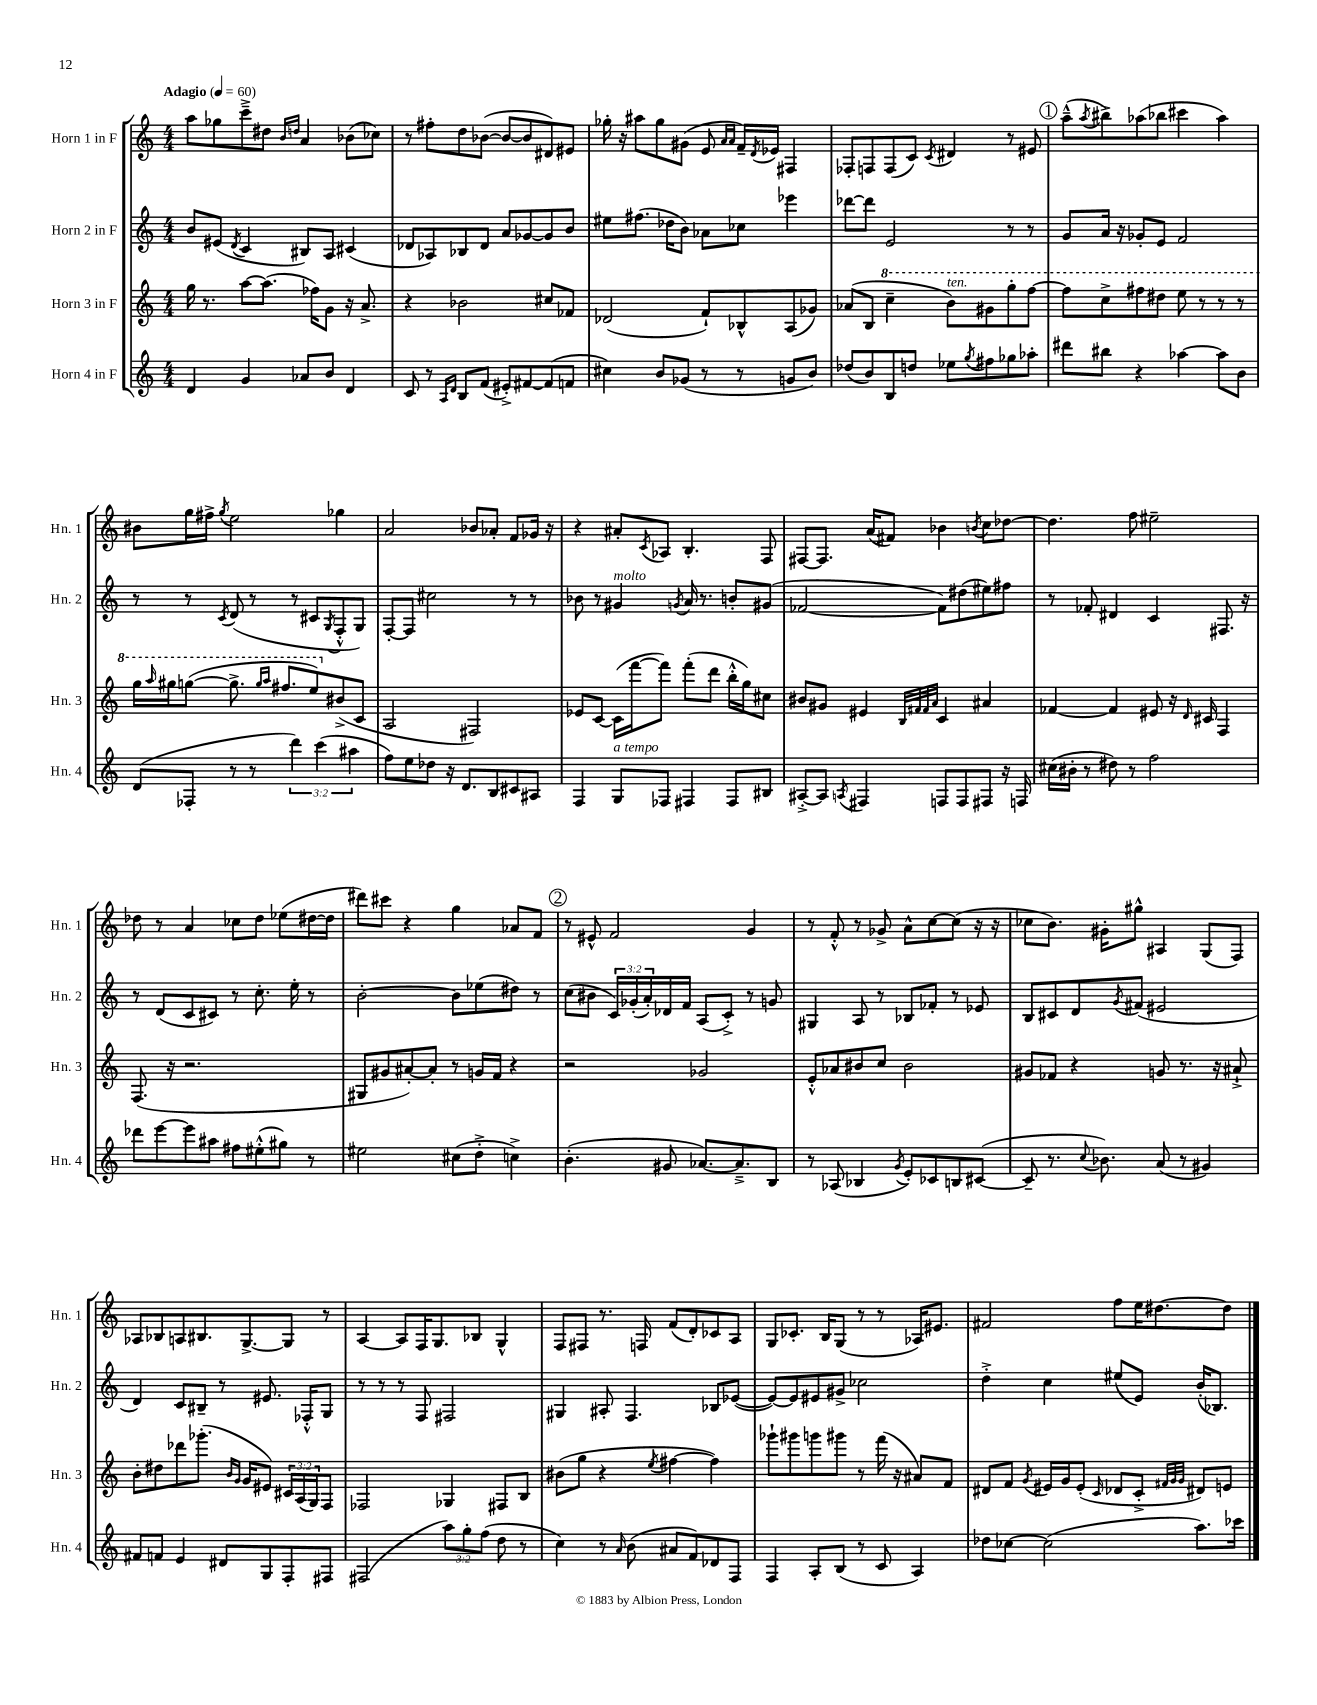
<<
\new StaffGroup <<
\new Staff = "s0" \with { instrumentName = "Horn 1 in F" shortInstrumentName = "Hn. 1" } {
    \clef treble \key c \major \numericTimeSignature \time 4/4 \tempo "Adagio" 4 = 60
    a''8 ges''8 c'''8---> dis''8 \grace { b'16 d''16 } a'4 bes'8( ces''8) |
    r8 fis''8-. d''8 bes'8~( bes'8~ bes'8 dis'8) eis'8 |
    ges''16-. r16 ais''8 ges''8 gis'8( e'8 \grace { a'16 a'16 } f'16--) \acciaccatura { d'8 } ees'16 fis4 |
    fes8-. f8 f8( c'8) \acciaccatura { c'8 } dis'4 r8 eis'8 |
    \mark \markup { \circle "1" } a''8---^( \acciaccatura { a''8 } bis''8->) aes''8( bes''8 cis'''4 aes''4) |
    bis'8 g''16 fis''16-> \acciaccatura { g''8 } e''2 ges''4 |
    a'2 bes'8 aes'8-. f'8 ges'16 r16 |
    r4 ais'8-. \acciaccatura { c'8 } aes8 b4.-. f8 |
    fis8~ fis8. a'16( fis'8) bes'4 \acciaccatura { b'8 } c''8 des''8~ |
    des''4. f''8 eis''2-- |
    des''8 r8 a'4 ces''8 des''8 ees''8( dis''16~ dis''16 |
    dis'''8) cis'''8 r4 g''4 aes'8 f'8 |
    \mark \markup { \circle "2" } r8 eis'8-^ f'2 g'4 |
    r8 f'8-.-^ r8 ges'8-> a'8-^ c''8~ c''8( r16 r16 |
    ces''8 b'8.) gis'16-. gis''8-^ ais4 g8( f8) |
    aes8 bes8 a8 bis8. g8.~-> g8 r8 |
    a4~ a8 f16 g8. bes8 g4-^ |
    f8 fis8 r8. f16 f'8( d'8-.) ces'8 a8 |
    g8 ces'8.-. b16 g8( r8 r8 aes16) eis'8. |
    fis'2 f''8 e''16 dis''8.~ dis''8 \bar "|." |
}
\new Staff = "s1" \with { instrumentName = "Horn 2 in F" shortInstrumentName = "Hn. 2" } {
    \clef treble \key c \major \numericTimeSignature \time 4/4 \override Staff.TupletNumber.text = #tuplet-number::calc-fraction-text
    b'8 eis'8( \acciaccatura { d'8 } c'4 bis8) a8 cis'4( |
    des'8 aes8) bes8 des'8 a'8 ges'8~ ges'8 b'8 |
    eis''8 fis''8.( des''16 b'8) aes'8 ces''8 ees'''4 |
    des'''8~ des'''8 e'2 r8 r8 |
    \mark \markup { \circle "1" } g'8 a'16 r16 ges'8-. e'8 f'2 |
    r8 r8 \acciaccatura { c'8 } d'8( r8 r8 cis'8 \acciaccatura { g8 } f8-.-^ g8) |
    f8~-. f8 cis''2 r8 r8 |
    bes'8 r8 gis'4^\markup { \italic "molto" } \acciaccatura { g'8 } a'16 r8. b'8-. gis'8( |
    fes'2~ fes'8) dis''8( eis''8) fis''8 |
    r8 fes'8-. dis'4 c'4 fis8. r16 |
    r8 d'8( c'8 cis'8) r8 c''8.-. e''16-. r8 |
    b'2~-. b'8 ees''8( dis''8) r8 |
    \mark \markup { \circle "2" } c''8( bis'8 \tuplet 3/2 { c'16) ges'16-.( a'16-.) } des'16 f'16 a8( c'8-.->) r8 g'8 |
    gis4 a8 r8 bes8 fes'8-. r8 ees'8 |
    b8 cis'8 d'8 \acciaccatura { g'8 } fis'8( eis'2 |
    d'4) c'8 bis8-- r8 eis'8. fes16-.-^ g8 |
    r8 r8 r8 f8 fis2 |
    gis4 ais8-. f4. bes8 ees'8~( |
    ees'8~) ees'8 eis'8 gis'8-> ces''2 |
    d''4-.-> c''4 eis''8( e'8) b'16-.( bes8.) \bar "|." |
}
\new Staff = "s2" \with { instrumentName = "Horn 3 in F" shortInstrumentName = "Hn. 3" } {
    \clef treble \key c \major \numericTimeSignature \time 4/4 \override Staff.TupletNumber.text = #tuplet-number::calc-fraction-text
    g''16 r8. a''8~ a''8.( fes''16) g'8 r16 a'8.-> |
    r4 bes'2 cis''8 fes'8 |
    des'2( f'8-!) bes8-^ a8( ges'8) |
    aes'8( b8 \ottava #1 c'''4-- b''8^\markup { \italic "ten." }) gis''8 g'''8-. f'''8~ |
    \mark \markup { \circle "1" } f'''8 c'''8-> fis'''8 dis'''8 e'''8 r8 r8 r8 |
    g'''16 \grace { a'''16 } gis'''16 g'''8~( g'''8.-> \grace { g'''16 a'''16 } fis'''8. e'''8) \ottava #0 bis'8->( c'8 |
    a2 fis2) |
    ees'8 c'8~ c'16( f'''16~ f'''8) f'''8-.( d'''8 b''16-.-^ g''16) cis''8 |
    bis'8 gis'8 eis'4 \grace { b32 fis'32 fis'32 a'32 } c'4 ais'4 |
    fes'4~ fes'4 eis'8 r16 \grace { d'16 } cis'16 f4 |
    f8.( r16 r2. |
    gis8 gis'8 ais'8~-.) ais'8-. r8 g'16 f'16 r4 |
    \mark \markup { \circle "2" } r2 ges'2 |
    e'8-.-^ aes'8 bis'8 c''8 bis'2 |
    gis'8 fes'8 r4 g'8 r8. r16 ais'8-!-> |
    b'8-. dis''8 des'''8 ges'''8.-.( \grace { b'16 g'16 } g'16 eis'8) \tuplet 3/2 { cis'16 a16( g16) } f8 |
    fes2 ges4 fis8 b8 |
    bis'8( g''8 r4 \acciaccatura { e''8 } fis''4~ fis''4) |
    ges'''8-! gis'''8 g'''8 gis'''8 r8 f'''16( r16 ais'8) f'8 |
    dis'8 f'8 \acciaccatura { g'8 } eis'16 g'16 eis'8-.( \grace { c'16 } des'8 c'8-.-> \grace { fis'32 g'32 g'32 } dis'8) e'8 \bar "|." |
}
\new Staff = "s3" \with { instrumentName = "Horn 4 in F" shortInstrumentName = "Hn. 4" } {
    \clef treble \key c \major \numericTimeSignature \time 4/4 \override Staff.TupletNumber.text = #tuplet-number::calc-fraction-text
    d'4 g'4 aes'8 b'8 d'4 |
    c'8 r8 \grace { a16 d'16 } b8 f'8( eis'8-.->) fis'8~ fis'8( f'8 |
    cis''4) b'8 ges'8( r8 r8 g'8 b'8) |
    des''8( b'8) b8 d''8 ees''8 \acciaccatura { g''8 } fis''8 ges''8 aes''8-. |
    \mark \markup { \circle "1" } dis'''8 bis''8 r4 aes''4~ aes''8 b'8 |
    d'8( fes8-. r8 r8 \tuplet 3/2 { d'''4) c'''4( ais''4 } |
    f''8) e''8 des''8 r16 d'8. b8 cis'8 ais8 |
    f4 g8^\markup { \italic "a tempo" } fes8 fis4 fis8 bis8 |
    ais8~-.-> ais8 \acciaccatura { a8 } fis4 f8 f8 fis8 r16 f16 |
    cis''16( bis'16-. r8 dis''8) r8 f''2 |
    des'''8 e'''8~ e'''8 ais''8 fis''8 eis''8-.-^( gis''8) r8 |
    eis''2 cis''8( d''8-.-> c''4->) |
    \mark \markup { \circle "2" } b'4.-.( gis'8 aes'8.~) aes'8.---> b8 |
    r8 aes8( bes4 \acciaccatura { g'8 } e'8-.) ces'8 b8 cis'8~( |
    cis'8-- r8. \appoggiatura { c''8 } bes'8.) a'8( r8 gis'4) |
    fis'8 f'8 e'4 dis'8 g8 f8-. fis8 |
    fis2( \tuplet 3/2 { a''8) g''8-. f''8( } d''8 r8 |
    c''4) r8 \grace { a'16 } b'8( ais'8 f'8) des'8 f8 |
    f4 a8-. b8( r8 c'8 a4) |
    des''8 ces''8~ ces''2( a''8.) ces'''16 \bar "|." |
}
>>
>>
\layout { \context { \Score \remove "Bar_number_engraver" } }
